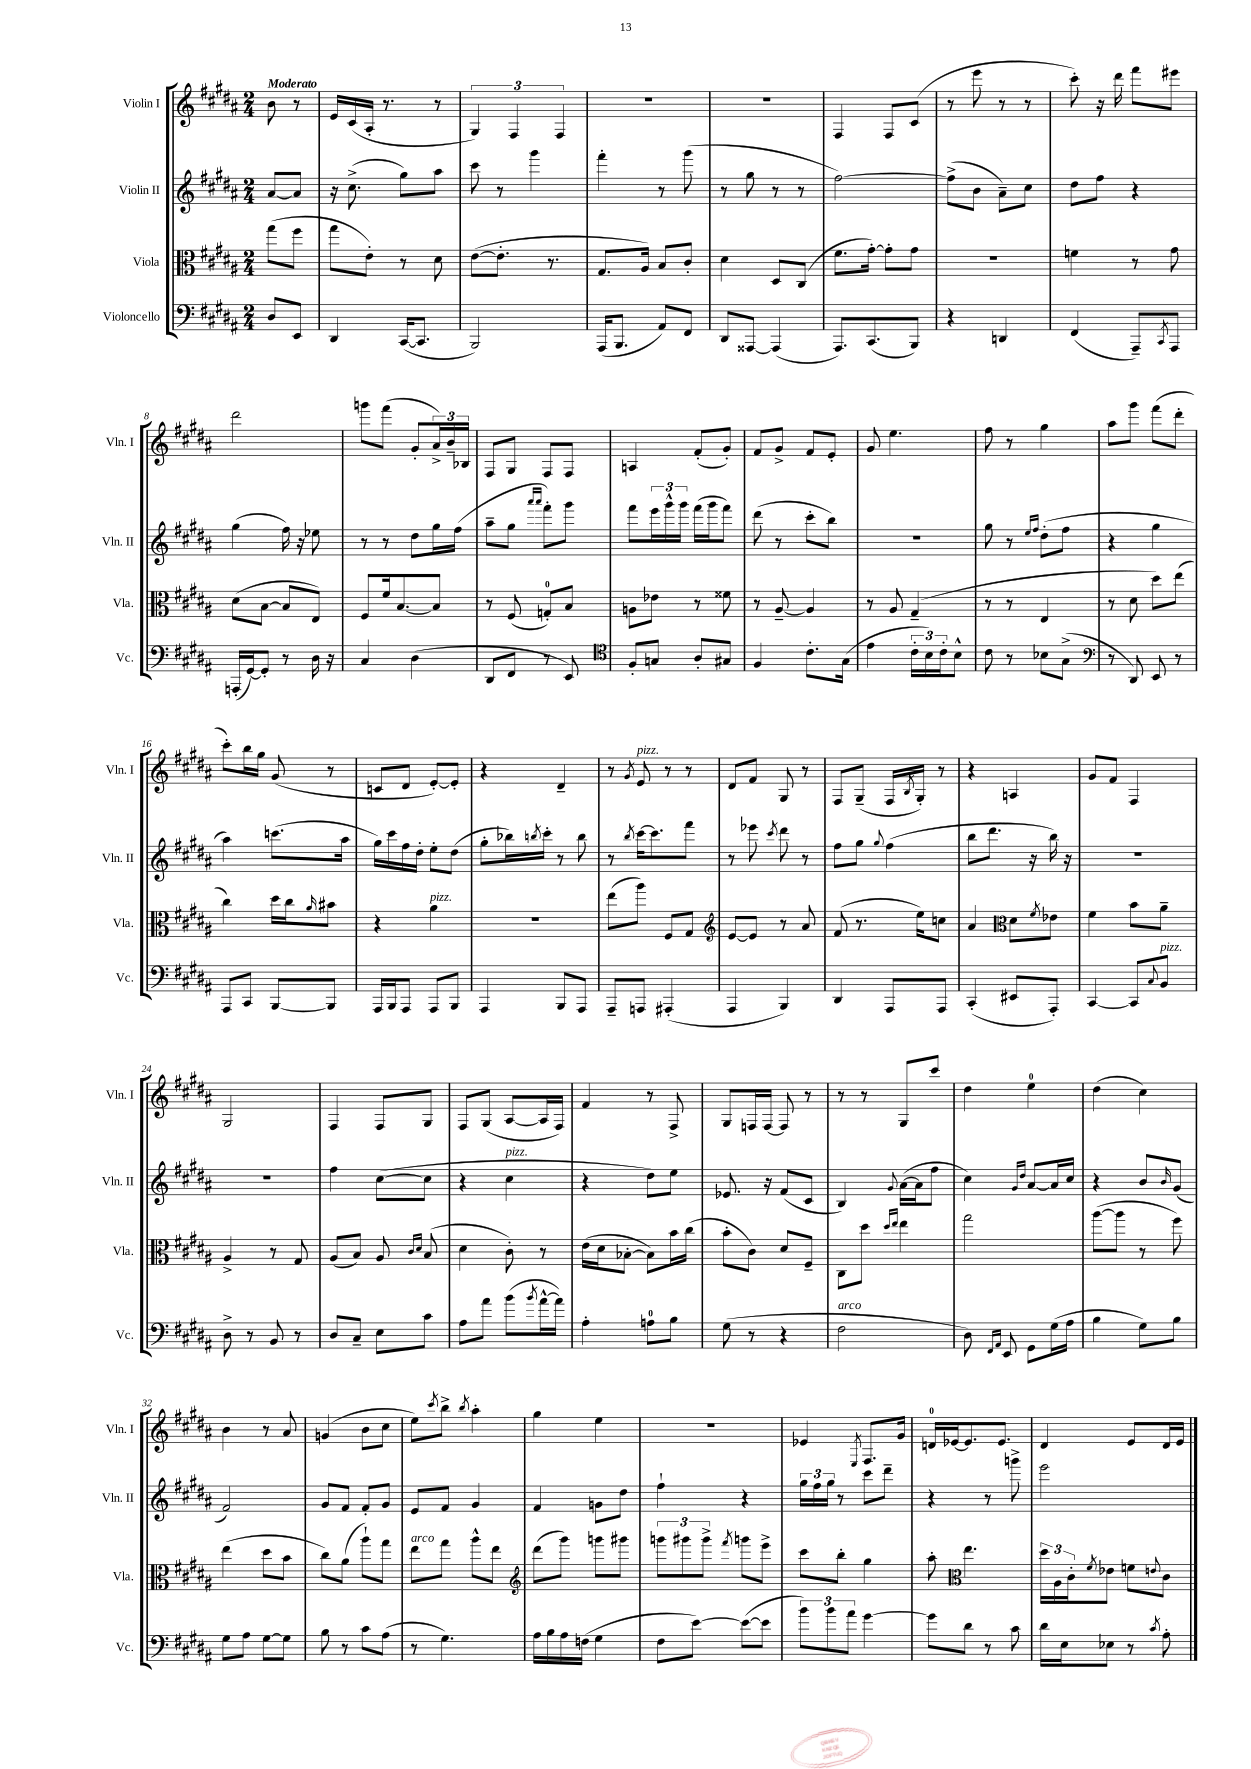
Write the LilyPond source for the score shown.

<<
\new StaffGroup <<
\new Staff = "s0" \with { instrumentName = "Violin I" shortInstrumentName = "Vln. I" } {
    \clef treble \key b \major \numericTimeSignature \time 2/4 \partial 4 \tempo "Moderato"
    b'8 r8 |
    e'16 cis'16( ais16-. r8. r8 |
    \tuplet 3/2 { gis4) fis4 fis4 } |
    R2 |
    r2 |
    fis4 fis8 cis'8( |
    r8 e'''8 r8 r8 |
    cis'''8-.) r16 dis'''16 fis'''8 eis'''8 |
    dis'''2 |
    g'''8 fis'''8( gis'8-. \tuplet 3/2 { ais'16->) b'16-- bes16 } |
    fis8 gis8 fis8 fis8 |
    a4 fis'8-.( gis'8-.) |
    fis'8 gis'8-> fis'8 e'8-. |
    gis'8 e''4. |
    fis''8 r8 gis''4 |
    ais''8 gis'''8 fis'''8( dis'''8-. |
    cis'''8-.) b''16 gis''16 gis'8( r8 |
    c'8 dis'8 e'8~-.) e'8-. |
    r4 dis'4-- |
    r8 \acciaccatura { gis'8 } e'8^\markup { \italic "pizz." } r8 r8 |
    dis'8 fis'8 gis8 r8 |
    fis8 gis8--( fis16 \acciaccatura { b8 } gis16-.) r8 |
    r4 a4 |
    gis'8 fis'8 fis4 |
    gis2 |
    fis4 fis8 gis8 |
    fis8 gis8( ais8~ ais16 fis16) |
    fis'4 r8 fis8-> |
    gis8 f16 f16~ f8 r8 |
    r8 r8 gis8 cis'''8 |
    dis''4 e''4-0 |
    dis''4( cis''4) |
    b'4 r8 ais'8 |
    g'4( b'8 cis''8 |
    e''8) \acciaccatura { cis'''8 } b''8-> \acciaccatura { b''8 } ais''4-. |
    gis''4 e''4 |
    R2 |
    ees'4 \acciaccatura { e8 } fis8. gis'16 |
    d'16-0 ees'16~ ees'8. ees'8. |
    dis'4 e'8 dis'16 e'16 \bar "|." |
}
\new Staff = "s1" \with { instrumentName = "Violin II" shortInstrumentName = "Vln. II" } {
    \clef treble \key b \major \numericTimeSignature \time 2/4 \partial 4
    ais'8~ ais'8 |
    r16 cis''8.->( gis''8) ais''8 |
    cis'''8 r8 gis'''4 |
    fis'''4-. r8 gis'''8( |
    r8 gis''8 r8 r8 |
    fis''2~) |
    fis''8->( b'8 ais'8--) cis''8 |
    dis''8 fis''8 r4 |
    gis''4( fis''16) r16 ees''8 |
    r8 r8 dis''8 gis''16 fis''16( |
    ais''8-- gis''8 \grace { ais'''16 ais'''16 } fis'''8-.) gis'''8 |
    fis'''8 \tuplet 3/2 { e'''16 gis'''16-^ gis'''16 } fis'''16( gis'''16 fis'''8) |
    dis'''8( r8 cis'''8-. b''8) |
    R2 |
    gis''8 r8 \grace { e''16 fis''16 } dis''8-.( fis''8 |
    r4 gis''4 |
    ais''4) c'''8.( ais''16 |
    gis''16) cis'''16 fis''16 dis''16-. e''8-. dis''8( |
    gis''8-. bes''16) \acciaccatura { b''8 } cis'''16-. r8 b''8 |
    r8 \acciaccatura { b''8 } cis'''16~ cis'''8. fis'''8 |
    r8 ees'''8 \acciaccatura { cis'''8 } dis'''8 r8 |
    fis''8 gis''8 \appoggiatura { gis''8 } fis''4( |
    b''8 dis'''8. r16 b''16) r16 |
    R2 |
    R2 |
    fis''4 cis''8~( cis''8 |
    r4 cis''4^\markup { \italic "pizz." } |
    r4 dis''8) e''8 |
    ees'8. r16 fis'8( cis'8 |
    b4) \appoggiatura { gis'8 } ais'16~( ais'16 fis''8 |
    cis''4) \grace { gis'16 dis''16 } ais'8~ ais'16 cis''16 |
    r4 b'8 \grace { b'16 } gis'8( |
    fis'2) |
    gis'8 fis'8 fis'8-. gis'8 |
    e'8 fis'8 gis'4 |
    fis'4 g'8 dis''8 |
    fis''4-! r4 |
    \tuplet 3/2 { gis''16 fis''16 gis''16 } r8 cis'''8 dis'''8-- |
    r4 r8 g'''8-> |
    e'''2 \bar "|." |
}
\new Staff = "s2" \with { instrumentName = "Viola" shortInstrumentName = "Vla." } {
    \clef alto \key b \major \numericTimeSignature \time 2/4 \partial 4
    gis''8( fis''8 |
    gis''8 e'8-.) r8 dis'8 |
    e'8~( e'8.-. r8. |
    gis8. ais16) b8 cis'8-. |
    dis'4 dis8 cis8( |
    fis'8. gis'16~-.) gis'8-. gis'8 |
    r2 |
    f'4 r8 gis'8 |
    dis'8( b8~ b8 e8) |
    fis8 fis'16 b8.~ b8 |
    r8 fis8( g8-0-.) b8 |
    a8 ees'8 r8 fisis'8 |
    r8 ais8~-- ais4 |
    r8 ais8 gis4--( |
    r8 r8 e4 |
    r8 dis'8 dis''8) e''8( |
    cis''4) dis''16 cis''16 \grace { ais'16 } bis'8 |
    r4 ais'4^\markup { \italic "pizz." } |
    r2 |
    e''8( ais''8) fis8 gis8 |
    \clef treble e'8~ e'8 r8 ais'8 |
    fis'8( r8. e''16) c''8 |
    ais'4 \clef alto dis'8 \acciaccatura { fis'8 } ees'8 |
    fis'4 b'8 ais'8-- |
    ais4-> r8 gis8 |
    ais8( b8) ais8 \grace { cis'16 dis'16 } b8( |
    dis'4 cis'8-.) r8 |
    e'16( dis'16 bes8~-. bes8) b'16 cis''16( |
    b'8-. cis'8) dis'8 fis8-- |
    cis8 dis''8 \grace { dis''16 e''16 } e''4 |
    gis''2 |
    ais''8~( ais''8 r8 fis''8) |
    e''4( dis''8 b'8 |
    cis''8) ais'8( ais''8-!) gis''8 |
    e''8^\markup { \italic "arco" } gis''8 ais''8-^ e''8 |
    \clef treble dis'''8( gis'''8) g'''8 gis'''8 |
    \tuplet 3/2 { g'''8 gis'''8 gis'''8-> } \acciaccatura { fis'''8 } g'''8 e'''8-> |
    cis'''8 b''8-. gis''4 |
    ais''8-. \clef alto e''4. |
    \tuplet 3/2 { dis''16 ais16 cis'16-. } \acciaccatura { fis'8 } ees'8 f'8 \appoggiatura { e'8 } cis'8 \bar "|." |
}
\new Staff = "s3" \with { instrumentName = "Violoncello" shortInstrumentName = "Vc." } {
    \clef bass \key b \major \numericTimeSignature \time 2/4 \partial 4
    dis8 e,8 |
    dis,4 cis,16~( cis,8. |
    b,,2) |
    ais,,16( b,,8. ais,8) fis,8 |
    dis,8 aisis,,8~ aisis,,4( |
    ais,,8.) cis,8.( b,,8) |
    r4 d,4 |
    fis,4( ais,,8--) \acciaccatura { cis,8 } ais,,8 |
    a,,16-.( gis,16~) gis,8-. r8 dis16 r16 |
    cis4 dis4( |
    dis,8 fis,8 r8 e,8) |
    \clef tenor fis8-. g8 ais8-. gis8 |
    fis4 cis'8.-. gis16( |
    e'4 \tuplet 3/2 { cis'16-. b16) cis'16-. } b8-^ |
    cis'8 r8 bes8 gis8->( |
    \clef bass r8 dis,8) e,8 r8 |
    ais,,8 cis,8 b,,8~ b,,8 |
    ais,,16 b,,16 ais,,8 ais,,8 b,,8 |
    ais,,4 b,,8 ais,,8 |
    ais,,8-- a,,8 ais,,4-.( |
    ais,,4 b,,4) |
    dis,4 ais,,8 ais,,8 |
    cis,4-.( eis,8 ais,,8-.) |
    cis,4~ cis,8 \appoggiatura { cis8 } b,8^\markup { \italic "pizz." } |
    dis8-> r8 b,8 r8 |
    dis8 cis8-- e8 cis'8 |
    ais8 ais'8 b'8( \acciaccatura { b'8 } ais'16~-^ ais'16) |
    ais4-. a8-0 b8 |
    gis8( r8 r4 |
    fis2^\markup { \italic "arco" } |
    dis8) \grace { fis,16 ais,16 } e,8 gis,8 gis16( ais16 |
    b4 gis8) b8 |
    gis8 ais8 gis8~ gis8 |
    b8 r8 cis'8 ais8( |
    r8 gis4.) |
    ais16 b16 ais16 f16( gis4 |
    fis8 e'8~) e'8~( e'8 |
    \tuplet 3/2 { b'8) b'8 ais'8 } gis'4~ |
    gis'8 dis'8 r8 cis'8 |
    dis'16 e16 ees8 r8 \acciaccatura { cis'8 } ais8-. \bar "|." |
}
>>
>>
